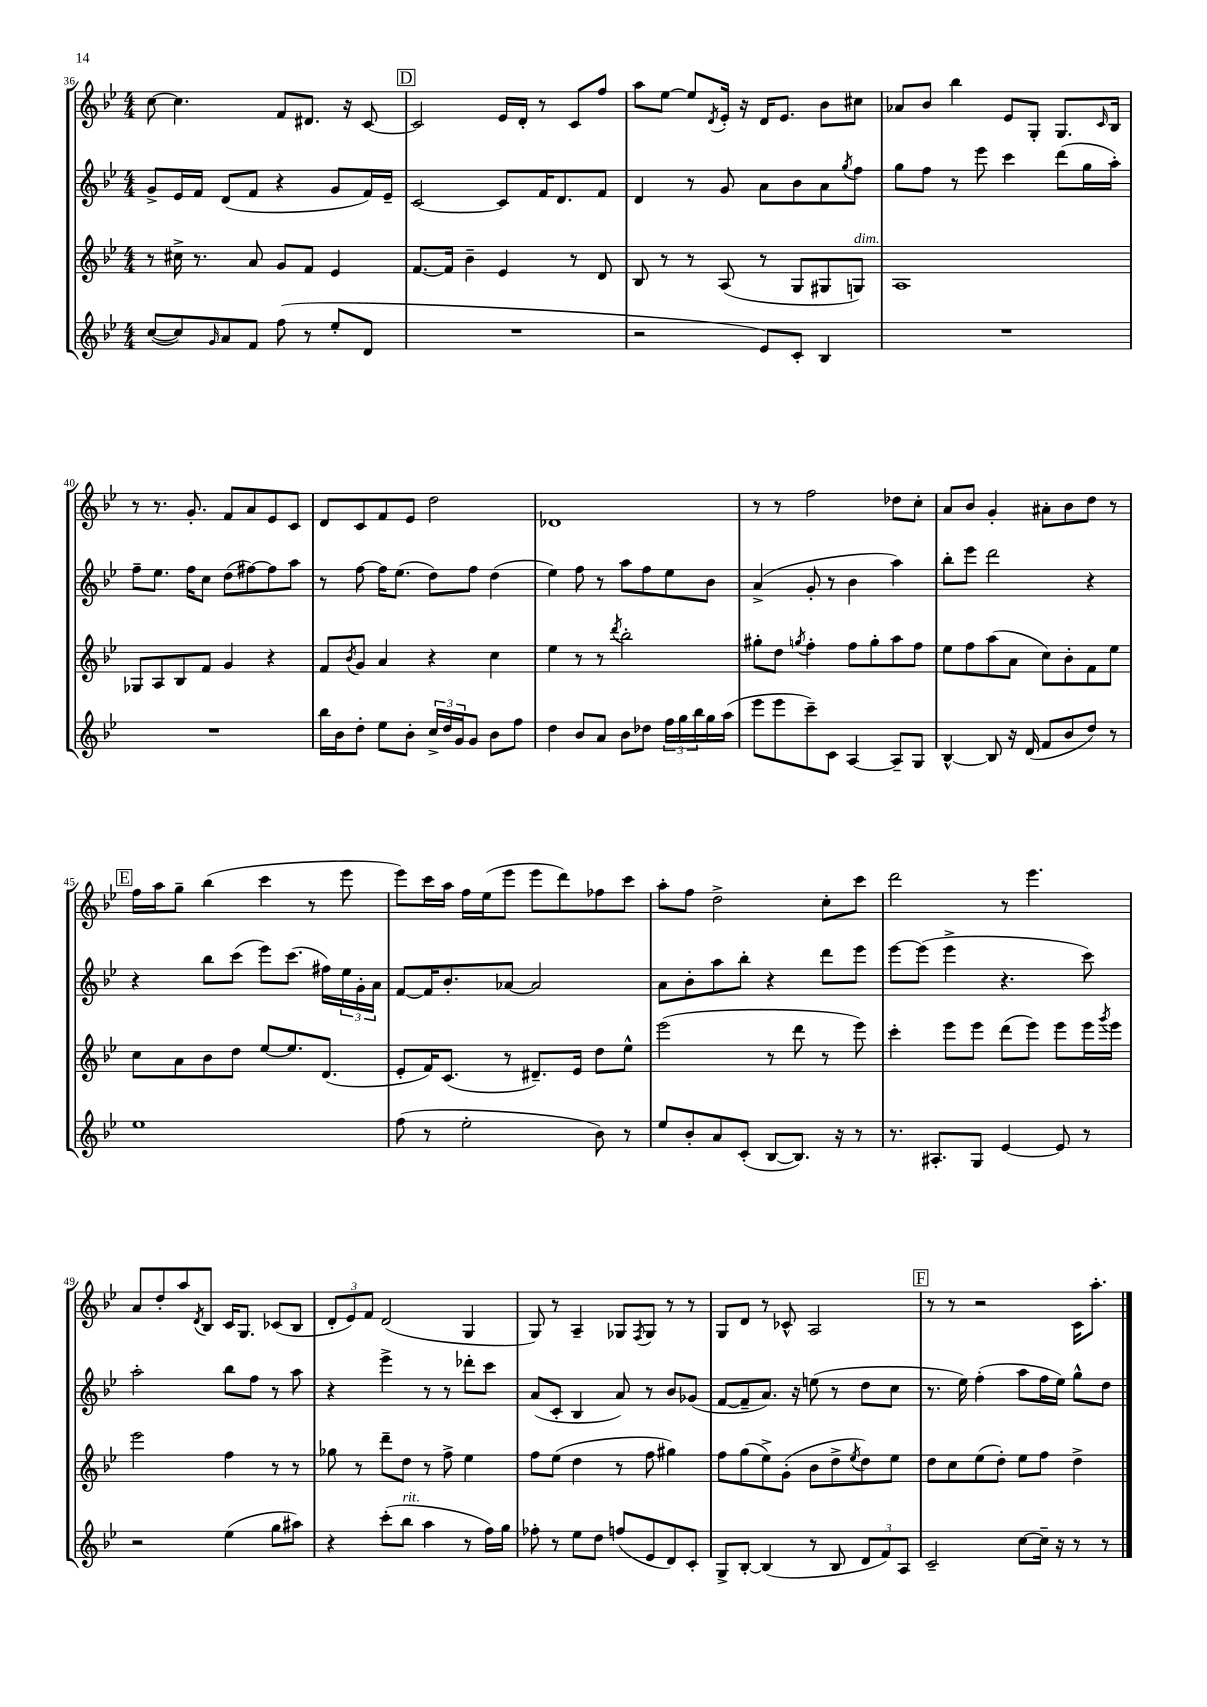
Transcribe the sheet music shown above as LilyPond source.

<<
\new StaffGroup <<
\new Staff = "s0" {
    \clef treble \key bes \major \numericTimeSignature \time 4/4
    c''8~ c''4. f'8 dis'8. r16 c'8~ |
    \mark \markup { \box "D" } c'2 ees'16 d'16-. r8 c'8 f''8 |
    a''8 ees''8~ ees''8 \acciaccatura { d'8 } ees'16-. r16 d'16 ees'8. bes'8 cis''8 |
    aes'8 bes'8 bes''4 ees'8 g8-. g8. \grace { c'16 } bes16 |
    r8 r8. g'8.-. f'8 a'8 ees'8 c'8 |
    d'8 c'8 f'8 ees'8 d''2 |
    des'1 |
    r8 r8 f''2 des''8 c''8-. |
    a'8 bes'8 g'4-. ais'8-. bes'8 d''8 r8 |
    \mark \markup { \box "E" } f''16 a''16 g''8-- bes''4( c'''4 r8 ees'''8 |
    ees'''8) c'''16 a''16 f''16 ees''16( ees'''8 ees'''8 d'''8) fes''8 c'''8 |
    a''8-. f''8 d''2-> c''8-. c'''8 |
    d'''2 r8 ees'''4. |
    a'8 d''8-. a''8 \acciaccatura { d'8 } bes8 c'16 g8. ces'8( bes8 |
    \tuplet 3/2 { d'8-. ees'8) f'8 } d'2( g4 |
    g8) r8 a4-- ges8 \acciaccatura { f8 } ges8 r8 r8 |
    g8 d'8 r8 ces'8-^ a2 |
    \mark \markup { \box "F" } r8 r8 r2 c'16 a''8.-. \bar "|." |
}
\new Staff = "s1" {
    \clef treble \key bes \major \numericTimeSignature \time 4/4
    g'8-> ees'16 f'16 d'8( f'8 r4 g'8 f'16) ees'16-- |
    \mark \markup { \box "D" } c'2~ c'8 f'16 d'8. f'8 |
    d'4 r8 g'8 a'8 bes'8 a'8 \acciaccatura { g''8 } f''8 |
    g''8 f''8 r8 ees'''8 c'''4 d'''8( g''16 a''16-.) |
    f''8-- ees''8. f''16 c''8 d''8( fis''8~) fis''8 a''8 |
    r8 f''8~ f''16 ees''8.( d''8) f''8 d''4( |
    ees''4) f''8 r8 a''8 f''8 ees''8 bes'8 |
    a'4->( g'8-. r8 bes'4 a''4) |
    bes''8-. ees'''8 d'''2 r4 |
    \mark \markup { \box "E" } r4 bes''8 c'''8( ees'''8) c'''8.( fis''16) \tuplet 3/2 { ees''16 g'16-. a'16 } |
    f'8~ f'16 bes'8.-. aes'8~ aes'2 |
    a'8 bes'8-. a''8 bes''8-. r4 d'''8 ees'''8 |
    ees'''8~ ees'''8( ees'''4-> r4. c'''8) |
    a''2-. bes''8 f''8 r8 a''8 |
    r4 ees'''4-> r8 r8 des'''8-. c'''8 |
    a'8( c'8-. bes4 a'8) r8 bes'8 ges'8( |
    f'8~ f'8-- a'8.) r16 e''8( r8 d''8 c''8 |
    \mark \markup { \box "F" } r8. ees''16) f''4-.( a''8 f''16 ees''16) g''8-^ d''8 \bar "|." |
}
\new Staff = "s2" {
    \clef treble \key bes \major \numericTimeSignature \time 4/4
    r8 cis''16-> r8. a'8 g'8 f'8 ees'4 |
    \mark \markup { \box "D" } f'8.~ f'16 bes'4-- ees'4 r8 d'8 |
    bes8 r8 r8 a8( r8 g8 gis8 g8^\markup { \italic "dim." }) |
    a1 |
    ges8 a8 bes8 f'8 g'4 r4 |
    f'8 \acciaccatura { bes'8 } g'8 a'4 r4 c''4 |
    ees''4 r8 r8 \acciaccatura { d'''8 } bes''2-. |
    gis''8-. d''8 \acciaccatura { g''8 } f''4-. f''8 g''8-. a''8 f''8 |
    ees''8 f''8 a''8( a'8 c''8) bes'8-. f'8 ees''8 |
    \mark \markup { \box "E" } c''8 a'8 bes'8 d''8 ees''8~ ees''8. d'8.( |
    ees'8-. f'16) c'8.( r8 dis'8.--) ees'16 d''8 ees''8-^ |
    ees'''2( r8 d'''8 r8 ees'''8) |
    c'''4-. ees'''8 ees'''8 d'''8( ees'''8) ees'''8 ees'''16 \acciaccatura { g'''8 } ees'''16 |
    ees'''2 f''4 r8 r8 |
    ges''8 r8 d'''8-- d''8 r8 f''8-> ees''4 |
    f''8 ees''8( d''4 r8 f''8 gis''4) |
    f''8 g''8( ees''8->) g'8-.( bes'8 d''8-> \acciaccatura { ees''8 } d''8) ees''8 |
    \mark \markup { \box "F" } d''8 c''8 ees''8( d''8-.) ees''8 f''8 d''4-> \bar "|." |
}
\new Staff = "s3" {
    \clef treble \key bes \major \numericTimeSignature \time 4/4
    c''8~( c''8) \grace { g'16 } a'8 f'8 f''8( r8 ees''8-. d'8 |
    \mark \markup { \box "D" } R1 |
    r2 ees'8) c'8-. bes4 |
    R1 |
    R1 |
    bes''16 bes'16 d''8-. ees''8 bes'8-. \tuplet 3/2 { c''16-> d''16 g'16 } g'8 bes'8 f''8 |
    d''4 bes'8 a'8 bes'8 des''8 \tuplet 3/2 { f''16 g''16 bes''16 } g''16 a''16( |
    ees'''8 ees'''8 c'''8--) c'8 a4~ a8-- g8 |
    bes4~-^ bes8 r16 d'16( f'8 bes'8 d''8) r8 |
    \mark \markup { \box "E" } ees''1 |
    f''8( r8 ees''2-. bes'8) r8 |
    ees''8 bes'8-. a'8 c'8-.( bes8~ bes8.) r16 r8 |
    r8. ais8.-. g8 ees'4~ ees'8 r8 |
    r2 ees''4( g''8 ais''8) |
    r4 c'''8-.( bes''8^\markup { \italic "rit." } a''4 r8 f''16) g''16 |
    fes''8-. r8 ees''8 d''8 f''8( ees'8 d'8) c'8-. |
    g8-> bes8~-. bes4( r8 bes8 \tuplet 3/2 { d'8 f'8) a8 } |
    \mark \markup { \box "F" } c'2-- c''8~ c''16-- r16 r8 r8 \bar "|." |
}
>>
>>
\layout { \context { \Score currentBarNumber = #36 } }
